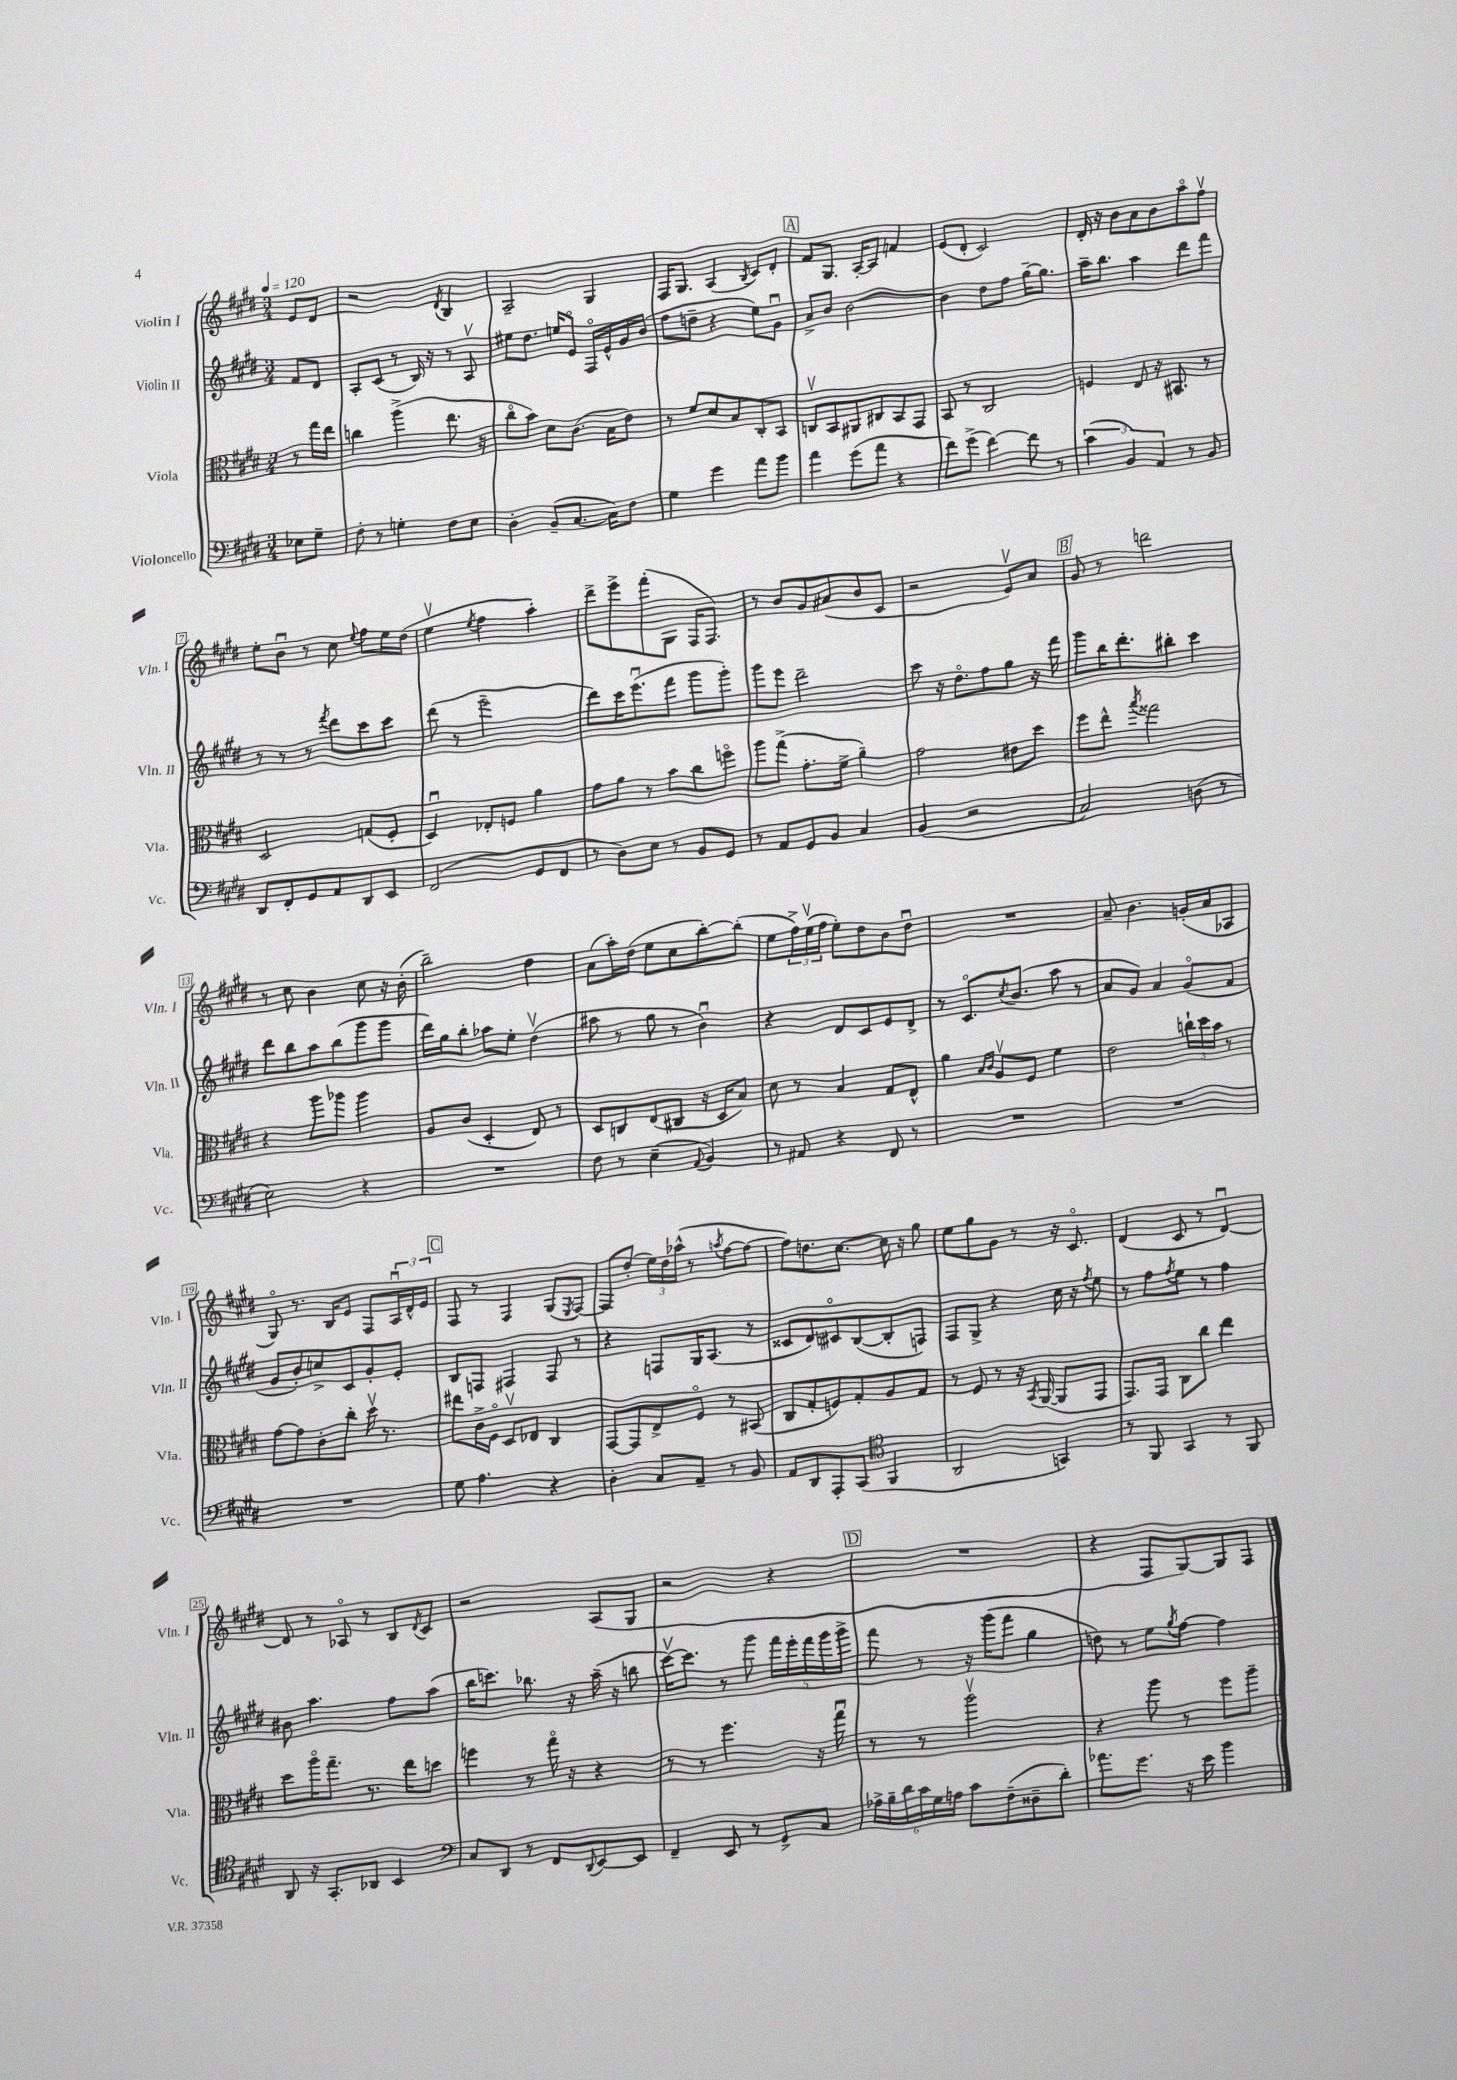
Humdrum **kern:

**kern	**kern	**kern	**kern
*part4	*part3	*part2	*part1
*staff4	*staff3	*staff2	*staff1
*I"Violoncello	*I"Viola	*I"Violin II	*I"Violin I
*I'Vc.	*I'Vla.	*I'Vln. II	*I'Vln. I
*clefF4	*clefC3	*clefG2	*clefG2
*k[f#c#g#d#]	*k[f#c#g#d#]	*k[f#c#g#d#]	*k[f#c#g#d#]
*M3/4	*M3/4	*M3/4	*M3/4
*MM120	*MM120	*MM120	*MM120
=	=	=	=
8E-X\L	8r	8f#/L	8e/L
8G#~\J	16gg#\LL	8d#/J	8d#/J
.	16ee\JJ	.	.
=1	=1	=1	=1
8F#'\	4ccn\	8A'/L	2r
8r	.	(8c#/J	.
4Gn'\	(4aa^\	8r	.
.	.	16B/)	.
.	.	16r	.
.	.	.	8qd#/
8F#\L	8.ee\	8r	4B/
8E\J	.	8Av/	.
.	16r	.	.
=2	=2	=2	=2
4D#'\	8cc#\L	8ee#X\L	2A~/
.	8b\J)	8.dd#\J	.
(8BB~/L	8d#\L	.	.
.	.	16een/KL	.
[8.C#/J	(8.c#\J	8e/J	.
.	.	16F#/LL	4G#/
16C#\KL])	16B\KL	16e^^/	.
8F#\J	8e\J)	16g#/	.
.	.	(16b/JJ	.
=3	=3	=3	=3
4G#\	8r	8ff#\L	16F#/KL
.	.	.	8.G#/J
.	8f#/L	8ddn~\J	.
4g#\	8d#/	4r	(4A/
.	8B/	.	.
.	.	.	8qB/
8a\L	8C#'/	8ee\L)	8c#/L)
8b\J	8BB/J	8g#u\J	8d#'/J
!!LO:REH:place=s1:t=A
=4	=4	=4	=4
4a\	8Cnv/L	8a^/L	8f#/L
.	8BB/	8b/J	8.G#/J
(8g#\L	8AA#X/	[2b\	.
.	.	.	[16A'/KL
8a\J	8C#X/	.	8A/J]
4r	8BB/	.	4fn/
.	8GG#/J	.	.
=5	=5	=5	=5
8f#\L)	8BB/	4b\]	(8e/L
(8g#^\J	8r	.	8d#'/J
[4f#\)	2C#/	8dd#\L	2c#/)
.	.	8ff#\J	.
8f#\]	.	[16gg#~\KL	.
.	.	8.gg#\J]	.
8r	.	.	.
=6	=6	=6	=6
(6c#\	4Fn/	16aa~\KL	16d#'/
.	.	8.bb\J	16r
.	.	.	8b\L
6BB/)	.	.	.
.	8E/	4aa\	8a\
6AA/	.	.	.
.	16r	.	8b\
.	8.BB#X/	.	.
8r	.	8ddd#\L	8aa\
8BB/	8r	8fff#\J	8ff#v\J
!!LO:LB:g=z
=7	=7	=7	=7
8DD#/L	2D#/	8r	8ee'\L
8FF#'/	.	8r	8bu\J
8GG#/	.	8r	8r
.	.	8qfff#/	.
8AA/	.	8ddd#\L	8cc#\
.	.	.	8qqee/
8DD#/	(8Gn/L	8ccc#\	8ff#\L
8EE/J	8F#'/J	8ccc#\J	16ee\L
.	.	.	(16dd#\JJ
=8	=8	=8	=8
(2FF#/	4D#u/)	(8ddd#\	4eev\
.	.	8r	.
.	.	.	8qee/
.	8E-X'/L	2eee~\	4ff#\
.	8Fn/J	.	.
8GG#/L	4a\	.	4aa'\)
8FF#/J	.	.	.
=9	=9	=9	=9
8r	8g#\L	8ddd#\L)	8ddd#^\L
8D#\L)	8a\J	16ccc#\K	8eee^\
.	.	(8.eeeu\	.
8E\J	8r	.	(8fff#'\
8r	8b\L	8fff#\J	8G#\J
8BB/L	8cc#\	8ggg#\L	16F#/KL
.	.	.	8.F#/J)
8GG#/J	8ffn\J	8ggg#'\J)	.
=10	=10	=10	=10
8r	8aa\L	8ggg#\L	8r
8AA/L	(8gg#^\J	8eee\J	8b/L
8GG#/	8.g#'\L	2ddd#~\	8g#/
8BB/J	.	.	(8a#X/
.	16f#^\Jk	.	.
4C#/	4a~\)	.	8b/
.	.	.	8c#/J
=11	=11	=11	=11
(4BB/	2g#\	8ccc#\	2r
.	.	16r	.
.	.	8.dd#\L	.
2r	.	.	.
.	.	8ff#\	.
.	8e#X\L	8gg#\J	8ev/L)
.	8dd#\J	16r	8a/J
.	.	16fff#\	.
!!LO:REH:place=s1:t=B
=12	=12	=12	=12
2C#/)	8ff#\L	8ggg#\L	8g#/
.	8ee^^\J	16bb\K	8r
.	.	8.ddd#'\	.
.	8qbb/	.	.
.	2gg##X\	.	2dddn\
.	.	8bb#X'\J	.
(8Dn\	.	4ccc#\	.
8r	.	.	.
!!LO:LB:g=z
=13	=13	=13	=13
2E\)	4r	8ddd#\L	8r
.	.	8bb\	8cc#\
.	8aa\L	8aa\	4b\
.	8aa-X\J	(8bb\	.
4r	4aa-\	8ggg#\	8cc#\
.	.	8ggg#\J	16r
.	.	.	(16b'\
=14	=14	=14	=14
2.r	8A/L	16ddd#\LL)	2bb~\)
.	.	16gg#\J	.
.	(8c#/J	8bb'\J	.
.	4D#'/	8aa-X\L	.
.	.	8ee'\J	.
.	8E/)	(4dd#v\	4dd#\
.	8r	.	.
=15	=15	=15	=15
8F#\	8D#/L	8aa#X\	(8a\L
8r	8Cn/	8r	16aa'\L)
.	.	.	(16dd#\JJ
(4E~\	(8E/	8gg#\	8ee\L
.	8C#X/J	8r	8cc#\
8qqAA/	.	.	.
4BB/)	16r	4bu\)	[8bb'\)
.	16D#/KL	.	.
.	8B/J)	.	(8bb'\J]
=16	=16	=16	=16
8r	8d#\	4r	8ee\L
8AA#X/	8r	.	24ff#^\L)
.	.	.	(24eev\
.	.	.	24ff#\JJ
4r	4B/	8d#/L	8ee'\L)
.	.	8c#/	8dd#\
8FF#/	8G#/L	8e/	8b\
8r	8E^^/J	8d#^/J	8dd#u\J
=17	=17	=17	=17
2.r	4a\	8r	2.r
.	.	8.c#/L	.
.	16qqB/LL	.	.
.	16qqc#/JJ	.	.
.	8Av/L	.	.
.	.	8qcc#/	.
.	.	(8.b/J	.
.	8F#/J	.	.
.	4f#\	8aa\	.
.	.	8r	.
=18	=18	=18	=18
2.r	2e\	8a/L	8a~/
.	.	8g#/J)	4.b\
.	.	4a/	.
.	24ccn`\LL	(8g#/L	(16gn'/LL
.	24dd#\	.	.
.	.	.	16a/J
.	24b\JJ	.	.
.	8r	8f#/J	8A-X/J
!!LO:LB:g=z
=19	=19	=19	=19
2.r	[8g#\L	8g#/L	8G#/)
.	8g#\]	8b'/)	8.r
.	8c#'\	8ccn^/	.
.	.	.	16B/KL
.	8cc#'\J	8c#/	8e/J
.	16dd#v\	8g#'/	8F#/L
.	8.r	.	.
.	.	8e'/J	24Au/L
.	.	.	24d#^^/
.	.	.	24e/JJ
!!LO:REH:place=s1:t=C
=20	=20	=20	=20
8G#\	8ee#X\L	8B/L	8F#/
4.A\	16c#^\L	8Fn/J	8r
.	16F#\JJ	.	.
.	8D#v/L	4F#X/	4F#/
.	8E-X/J	.	.
4r	4C#/	8F#/	(8G#/L
.	.	.	8qE/
.	.	8r	[8F#/J)
=21	=21	=21	=21
4D#'\	[8GG#/L	4r	8F#/L]
.	8GG#/]	.	(8dd#'/J
8C#/L	8E^/	8Fn/L	24ee\LL)
.	.	.	24dd#\
.	.	.	(24aa-X^^\JJ
8AA~/J	8F#/J	16G#/K	8r
.	.	(8.A/J	.
.	.	.	8qaan/
8r	8r	.	[8ff#\L
8BB/	(8BB#X/	8r	8ff#\J_
=22	=22	=22	=22
8AA/L	8C#/L	8c##X/L	8ff#\L])
8DD#/	8G#'/	8d#/)	8.ddn\
8AAA'/	8Fn/)	8c#X/	.
.	.	.	[8.cc#\J
(8CC#/J	8G#'/	([8B/	.
*clefC4	*	*	*
4FF#/	8A/	8B'/]	16cc#\]
.	.	.	16r
.	8G#/J	8Fn/J)	8gg#\
=23	=23	=23	=23
2AA/	8r	8F#/L	8ee\L
.	8F#/	8G#^/J	8gg#\
.	8r	4r	8g#\J
.	16r	.	8r
.	8qBB/	.	.
.	([16AA/	.	.
4GGn/)	8AA/L]	16cc#\	16r
.	.	16r	8.c#/
.	.	8qff#/	.
.	8GG#/J	8ee\	.
=24	=24	=24	=24
8r	8.GG#/L)	8r	(4d#/
8FF#/	.	8ff#\L	.
.	16GG#/Jk	.	.
.	.	8qff#/	.
4GG#/	8C#\L	8ee\J	8c#/
.	8cc#\J	8r	8r
8r	4ee\	4ff#\	[4d#u/)
8FF#/	.	.	.
!!LO:LB:g=z
=25	=25	=25	=25
8AA/	8dd#\L	8b#X\	8d#/]
16r	16aa\K	4.aa\	8r
8.GG#'/L	8.gg#~\J	.	.
.	.	.	8A-X/
8AA-X/J	8.r	.	8r
4BB/	.	8ff#\L	8B/L
.	16ee\KL	.	.
.	.	.	8qd#/
.	8ddn\J	(8aa\J	8c#/J
=26	=26	=26	=26
*clefF4	*	*	*
8C#/L	4ffn\	16bb\KL	2r
.	.	8.cccn\J)	.
8DD#/J	.	.	.
8r	8r	8.bb-X\	.
8FF#/L	16gg#\	.	.
.	16r	16r	.
8qqDD#/	.	.	.
[8EE/	4r	(16aa~\	(8A/L
.	.	16r	.
8EE/J]	.	8bbn\	8G#/J
=27	=27	=27	=27
4FF#~/	8r	[16ccc#v\KL)	2r
.	.	8.ccc#\J]	.
.	8r	.	.
8EE/	4.ff#\	8r	.
8r	.	8ggg#\	.
8GG#^/L	.	20fff#\LL	4r
.	.	20eee'\	.
.	.	20fff#\	.
8C#/J	16r	.	.
.	.	20ggg#\	.
.	16gg#u\	.	.
.	.	20ggg#^\JJ	.
!!LO:REH:place=s1:t=D
=28	=28	=28	=28
24A-X^\LL	8r	8fff#\	2.r
24B~\	.	.	.
24d#\	.	.	.
24c#\	8r	8r	.
24G#\	.	.	.
24An\JJ	.	.	.
8c#\L	2aav\	16r	.
.	.	(16ggg#\KL	.
(8F#~\	.	8fff#\J	.
8D##X~\	.	4gg#\	.
8d#'\J)	.	.	.
=29	=29	=29	=29
8.a-X\L	4r	8ddn\)	4r
.	.	8r	.
8.g#\J	.	.	.
.	8aa\	8ee\L	8F#/L
.	.	8qgg#/	.
16r	8r	[8ff#\J	[8G#/)
16e\	.	.	.
4b\	8ff#\L	4ff#\]	8G#/]
.	8aa~\J	.	8F#/J
==	==	==	==
*-	*-	*-	*-
